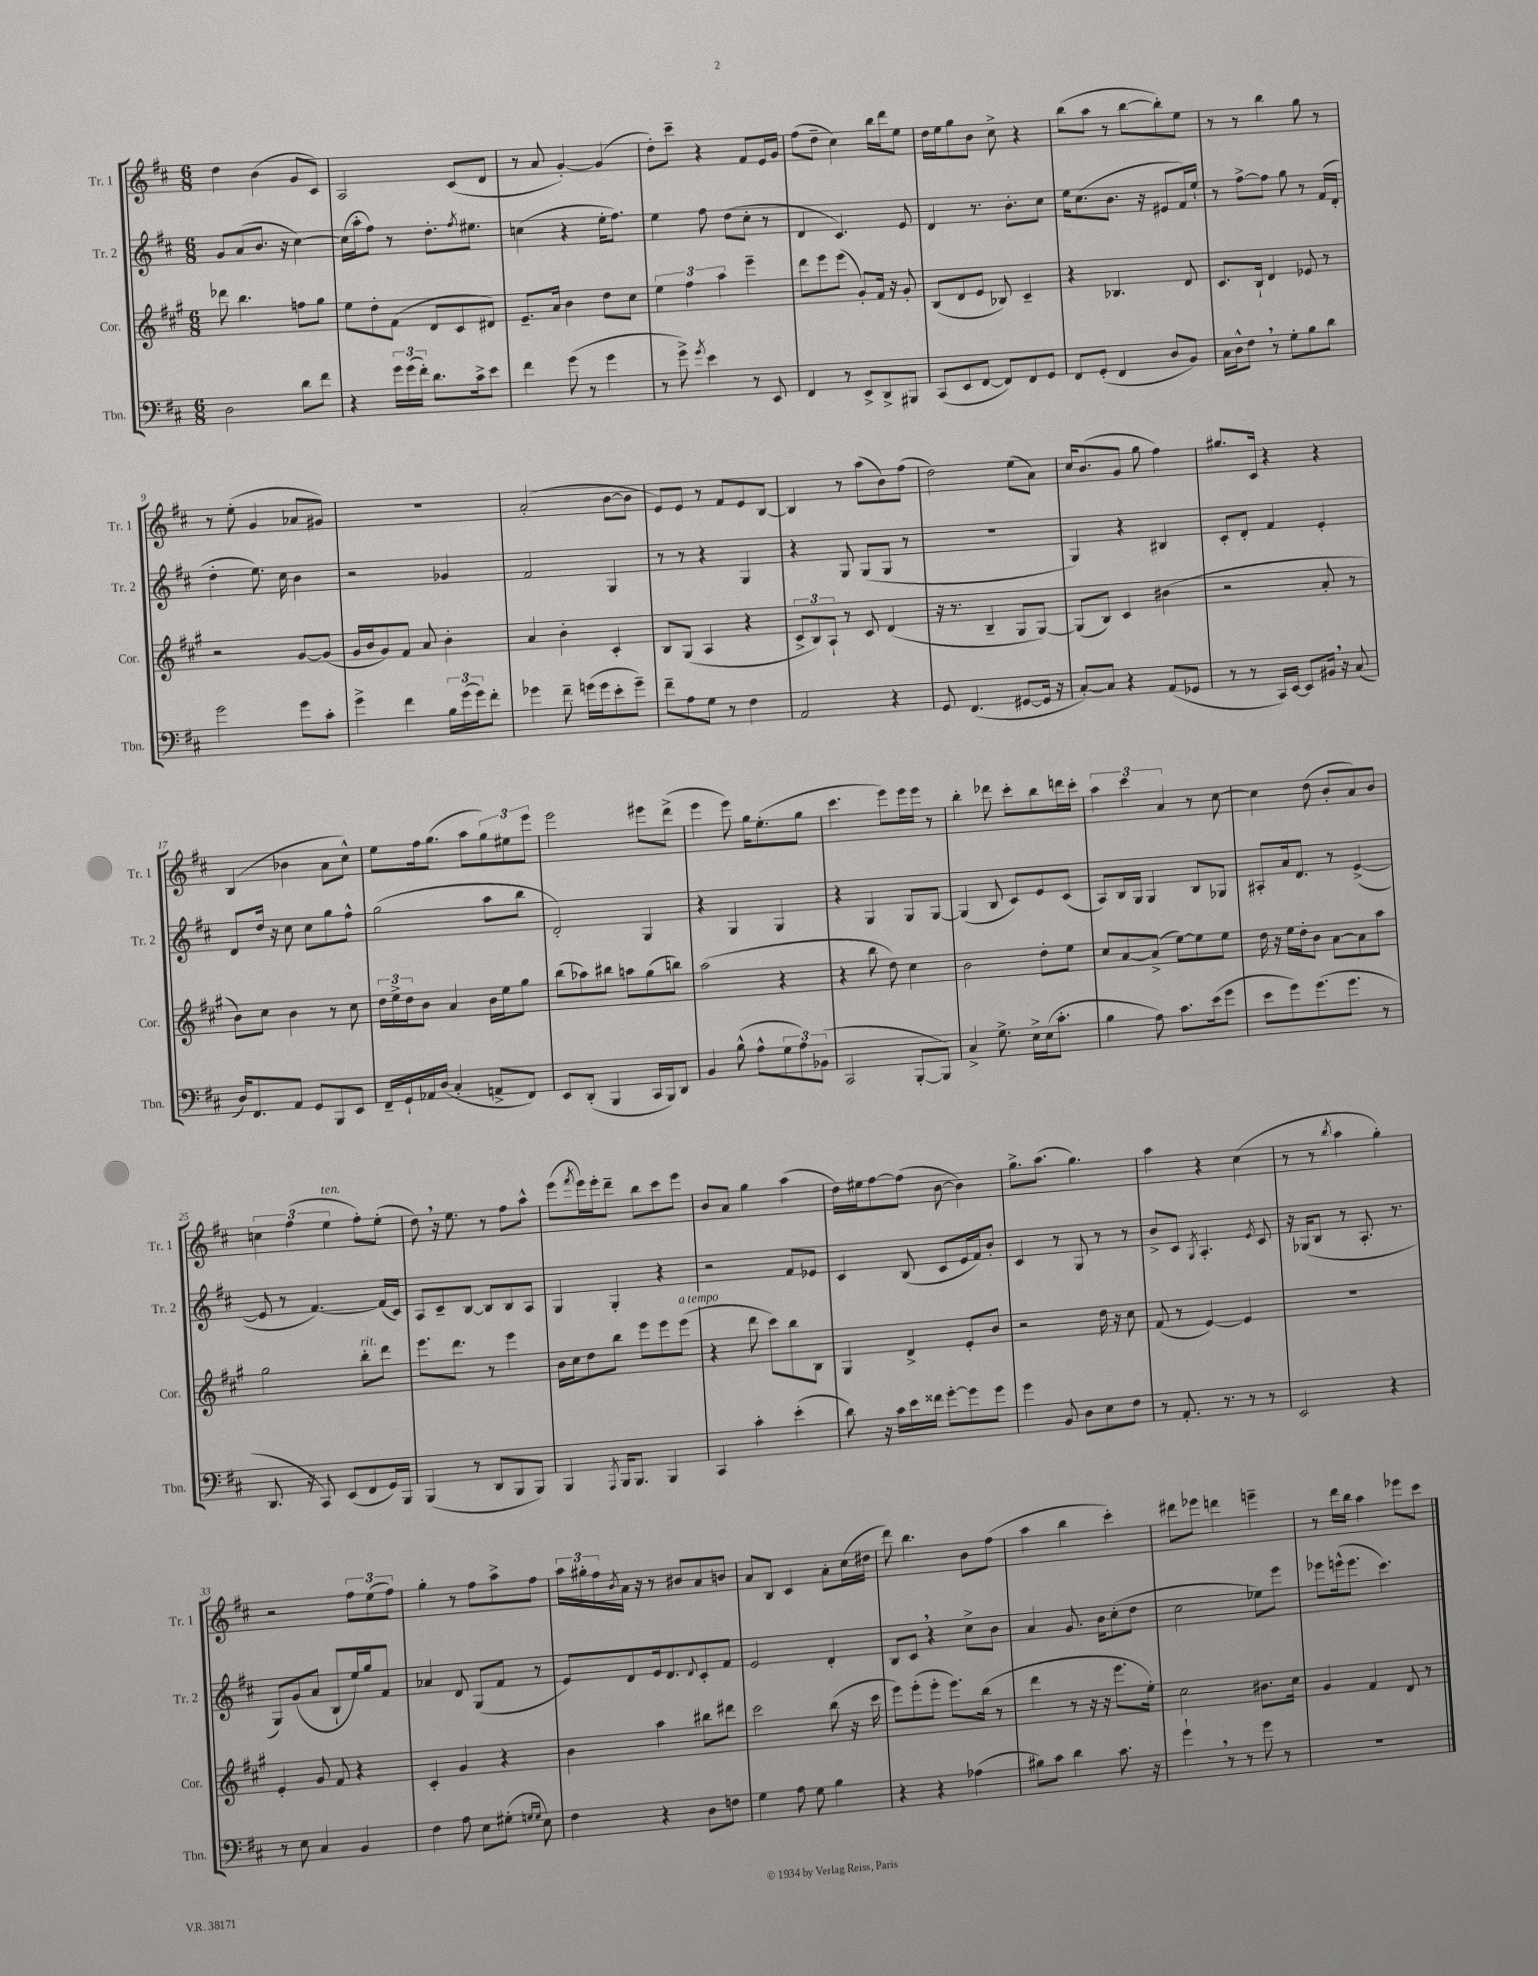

**kern	**kern	**kern	**kern
*part4	*part3	*part2	*part1
*staff4	*staff3	*staff2	*staff1
*I"Tbn.	*I"Cor.	*I"Tr. 2	*I"Tr. 1
*I'Tbn.	*I'Cor.	*I'Tr. 2	*I'Tr. 1
*clefF4	*clefG2	*clefG2	*clefG2
*k[f#c#]	*k[f#c#g#]	*k[f#c#]	*k[f#c#]
*M6/8	*M6/8	*M6/8	*M6/8
=1	=1	=1	=1
2D\	8ddd-X\	8g/L	4dd\
.	4.bb\	(8a/	.
.	.	8.b/J	(4b\
.	.	16r	.
8d\L	8ffn\L	[4cc#\)	8g/L
8f#\J	8gg#\J	.	8c#/J)
=2	=2	=2	=2
4r	8ee\L	(16cc#\LL]	2A/
.	.	16aa'\J	.
.	8dd'\	8ff#\J)	.
24g\LL	(8f#\J	8r	.
(24g\	.	.	.
24f#'\JJ)	.	.	.
8.d\L	8d/L	8.dd'\L	.
.	8c#/	.	(8c#/L
.	.	8qff#/	.
16c#^\k	.	8.ee#X\J	.
8e\J	8d#X/J)	.	8d/J
=3	=3	=3	=3
4f#\	8.e~/L	(4ccn\	8r
.	.	.	8a/
.	16a/Jk	.	.
(8g\	4b\	4r	[4g'/)
8r	.	.	.
4g\	8dd\L	16ee'\KL	(4g/]
.	.	8.ff#\J)	.
.	8cc#\J	.	.
=4	=4	=4	=4
8r	6ee\	4ee\	8dd'\L)
8g^\)	.	.	8ccc#~\J
.	6ff#\	.	.
8qg/	.	.	.
4e\	.	8ff#\	4r
.	6aa\	.	.
.	.	(8dd\L	.
8r	4eee~\	8cc#'\J	8f#/L
8EE/	.	8r	16e/L
.	.	.	16g/JJ
=5	=5	=5	=5
4FF#/	8ddd\L	4d/	(8ff#\L
.	8eee\	.	8dd~\J
8r	(8eee\J	4.c#/)	4cc#\)
8EE^/L	8g#'/L)	.	.
8DD^/	16f#/Jk	.	16bb\LL
.	16r	.	16ddd\J
8BBB#X/J	8g#'/	8e/	8ee\J
=6	=6	=6	=6
(8CC#/L	(8B/L	4d/	16dd\LL
.	.	.	16ee\J
8EE/	8d/	.	8gg\
[8FF#/J	8e/J	8.r	8b\J
8FF#/L])	8B-X/)	.	8cc#^\
.	.	8.b'\L	.
8FF#/	4c#~/	.	4r
8GG/J	.	8cc#\J	.
=7	=7	=7	=7
8FF#/L	4r	16ee\KL	(8bb\L
.	.	(8.cc#\	.
(8GG'/J	.	.	8aa\J
4FF#/	4.B-X/	8.b\J	8r
.	.	.	[8bb\L
.	.	16r	.
8D/L	.	8e#X/L	8bb'\])
8BB/J)	8d/	16f#/L)	8ee\J
.	.	16ee`/JJ	.
=8	=8	=8	=8
16C#\LL	8.c#/L	8r	8r
16D^^\J	.	.	.
8F#,\J	.	[8ff#^\L	8r
.	16B`/Jk	.	.
8r	4d/	8ff#\J]	4bb\
8G'\L	.	8gg\	.
8B\	8e-X/	8r	8gg\
8d\J	8r	(16f#/LL	8r
.	.	16d'/JJ	.
!!LO:LB:g=z
=9	=9	=9	=9
2g\	2r	4dd'\	8r
.	.	.	(8ee'\
.	.	8.ee\)	4g/
.	.	16cc#\	.
8g\L	[8g#/L	4b\	8a-X/L
8c#'\J	(8g#/J]	.	8g#X/J)
=10	=10	=10	=10
4g^\	16g#/LL	2r	2.r
.	16b/J	.	.
.	8g#/)	.	.
4f#\	8f#/J	.	.
.	8a/	.	.
24B\LL	4b'\	4g-X/	.
(24g\	.	.	.
24g\J)	.	.	.
8f#'\J	.	.	.
=11	=11	=11	=11
4g-X\	4a/	2f#/	(2a'/
8f#~\	4b'\	.	.
(16gn\LL	.	.	.
16g\J	.	.	.
8e'\	4c#'/	4G/	[8b\L
8g~\J)	.	.	8b\J]
=12	=12	=12	=12
8f#~\L	8B/L	8r	8e/L)
8A\	(8G#/J	8r	8e/J
8G\J	4A/	4r	8r
8r	.	.	8f#/L
4F#\	4r	4G/	8e/
.	.	.	[8B/J
=13	=13	=13	=13
2AA/	12c#^/L	4r	4B/]
.	12B/)	.	.
.	12A`/J	.	.
.	8r	8G/	8r
.	8c#/	(8G/L	(8aa\L
4r	(4d/	8G/J	8b\)
.	.	8r	(8ff#\J
=14	=14	=14	=14
8GG/	16r	2.r	2dd\)
.	8.r	.	.
(4.FF#/	.	.	.
.	4B~/	.	.
[8GG#X/L	8G#/L	.	(8ee\L
16GG#/Jk]	[8G#/J)	.	8a\J)
16r	.	.	.
=15	=15	=15	=15
[8C#'/L)	(8G#/L]	4G/)	16cc#/KL
.	.	.	(8.b/
8C#/J]	8B/J)	.	.
4r	4c#/	4r	8g/J
.	.	.	8gg\
(8AA/L	(4b#X\	4B#X/	4ff#\)
8GG-X/J	.	.	.
=16	=16	=16	=16
8r	2r	8c#'/L	8.gg#X/L
8r	.	8d'/J	.
.	.	.	16c#/Jk
16CC#/LL)	.	4f#/	4r
[16EE/JJ	.	.	.
8EE/L]	.	.	.
16BB#X,/Jk	8a'/	4e'/	4r
16r	.	.	.
(8C#/	8r	.	.
!!LO:LB:g=z
=17	=17	=17	=17
16D/KL)	8b\L)	8d/L	(4B/
8.FF#/	.	.	.
.	8cc#\J	16dd/Jk	.
.	.	16r	.
8AA/J	4b\	8cc#\	4b-X\
8GG/L	.	8cc#\L	.
8BBB/	8r	8gg\	8a\L
8EE/J	8cc#\	8ff#^^\J	8cc#^^\J)
=18	=18	=18	=18
16FF#~/LL	24dd\LL	(2gg\	8ee\L
.	24ee^\	.	.
16GG`/	.	.	.
.	24dd\J	.	.
16AA-X/	8b\J	.	16ff#\k
(16D/JJ	.	.	(8.gg\J
4C#'/	4a/	.	.
.	.	.	8aa\L
8AAn^/L	16b\LL	8aa\L	12gg\)
.	16ee\J	.	.
.	.	.	12ee#X\
8FF#/J)	8gg#\J	8bb\J	.
.	.	.	12eee\J
=19	=19	=19	=19
8EE/L	(8bb\L	2d'/)	2eee\
(8DD'/J	8aa-X\)	.	.
4BBB/	8bb#X\J	.	.
.	8aan\L	.	.
16CC#/LL	(8gg#\	4G/	8eee#X\L
16BBB/J)	.	.	.
8DD/J	8bbn\J)	.	(8ddd^\J
=20	=20	=20	=20
4BB/	(2aa\	4r	4eee\
(8B^^\	.	4G/	8eee\)
8A^^\L	.	.	16gg\KL
.	.	.	(8.ee'\
12G\	4r	4G/	.
12A\)	.	.	.
.	.	.	8gg\J
(12BB-X\J	.	.	.
=21	=21	=21	=21
2CC#/	4r	4r	4.ccc#\
.	8bb\	4G/	.
.	8dd\)	.	8eee\L)
[8BBB'/L	4cc#\	8G/L	16eee\L
.	.	.	16eee\JJ
8BBB/J])	.	[8G/J	8r
=22	=22	=22	=22
4C#^/	2b\	(4G/]	4bb'\
8.G^\	.	8B/	8ddd-X\
.	.	8c#/L)	8ccc#'\L
16E^\LL	.	.	.
(16E\J	8dd'\L	8e/	8bb\
8.c#'\J	.	.	.
.	8ee\J	(8c#/J	16dddn\L
.	.	.	16ccc#'\JJ
=23	=23	=23	=23
4B\	8cc#/L	8A/L)	6aa\
.	[8a/	16B/L	.
.	.	.	6ccc#\
.	.	16G/JJ	.
8A\)	(8a^/J]	4G/	.
.	.	.	6a/
8.c#\L	[8ee\L)	.	.
.	8ee\]	8B/L	8r
(16e\k	.	.	.
8g\J	8ee\J	8G-X/J	[8cc#\
=24	=24	=24	=24
8e\L	16dd\	8A#X'/L	4cc#\]
.	16r	.	.
8g\)	16ee\LL	16a/k	.
.	16dd'\J	8.d/J	.
(8.g\	8b\J	.	(8dd\
.	[8a\L	8r	8b'/L
8.g\J	.	.	.
.	8a\]	([4e^/	8a/)
8r	8aa\J	.	8b/J
!!LO:LB:g=z
=25	=25	=25	=25
8.DD/	2gg#\	8e/]	6ccn\
.	.	8r	.
.	.	.	(6ff#\
16r	.	.	.
8CC#/)	.	[4.f#/)	.
!	!	!	!LO:TX:a:i:t=ten.
.	.	.	6ee\
(8EE/L	.	.	.
!	!LO:TX:a:i:t=rit.	!	!
8FF#/	8bb'\L	.	8ff#'\L)
16GG/L)	8ddd\J	(16f#/LL]	(8ee'\J
16BBB/JJ	.	16c#/JJ)	.
=26	=26	=26	=26
(4BBB/	8.eee\L	8A/L	8dd,\)
.	.	8c#~/	16r
.	8.ddd\J	.	8.ee\
8r	.	[8B/J	.
8DD/L	8r	8B/L]	8r
8BBB/	4eee\	8B/	8ff#\L
8BBB/J)	.	8A/J	8aa^^\J
=27	=27	=27	=27
4BBB/	16b\LL	4G/	(8eee\L
.	16cc#\J	.	.
.	.	.	8qfff#/
.	8dd\	.	16eee\L)
.	.	.	16eee'\J
8qAAA/	.	.	.
16BBB/KL	8bb\J	4G'/	8ddd~\J
8.BBB/J	.	.	.
.	8eee\L	.	8bb\L
4BBB/	8eee\	4r	8ccc#\
!	!LO:TX:a:i:t=a tempo	!	!
.	(8eee\J	.	8eee\J
=28	=28	=28	=28
4CC#/	4r	2r	8b/L
.	.	.	8a/J
4c#'\	8ddd\	.	4gg\
.	8ccc#\L)	.	.
(4e'\	8bb\	8f#/L	(4aa\
.	8B\J	8e-X/J	.
=29	=29	=29	=29
8d\)	4G#/	4c#/	16dd\LL)
.	.	.	16ee#X\J
16r	.	.	[8ff#\
16c#\LL	.	.	.
16e\	4d^/	(8B/	(8ff#\J]
16f##X\JJ	.	.	.
[8g'\L	.	8c#/L	[8b\
8g\]	8e'/L	16e/L	4b\])
.	.	16f#/J)	.
8g\J	8b/J	8b'/J	.
=30	=30	=30	=30
4g\	2r	4c#/	8.gg^\L
.	.	.	(8.aa\J
8BB/	.	8r	.
8D\L	.	8G/	4.gg\)
8E\	16dd\	8r	.
.	16r	.	.
8F#\J	8cc#\	8r	.
=31	=31	=31	=31
8r	(8f#/	8b^/L	4aa\
8.AA'/	8r	8c#/J	.
.	.	8qG/	.
.	[4e/)	4.A'/	4r
8.r	.	.	.
8r	4e/]	.	(4cc#\
.	.	8qe/	.
8r	.	8c#/	.
=32	=32	=32	=32
2EE/	2.r	16r	8r
.	.	(16G-X/KL	.
.	.	8B/J	8r
.	.	.	8qbb/
.	.	8r	4aa\
.	.	8.A'/	.
4r	.	.	4gg'\)
.	.	8.r	.
!!LO:LB:g=z
=33	=33	=33	=33
8r	4e'/	8G/L)	2r
8E\	.	(8g/	.
4C#/	8g#/	8a/J	.
.	8f#/	8B`/L	.
4BB/	4r	16ee/L)	12ff#\L
.	.	16gg/J	.
.	.	.	(12ee\
.	.	8f#/J	.
.	.	.	12ff#\J)
=34	=34	=34	=34
4F#\	4c#'/	4a-X/	4gg'\
8A\	4g#/	8d/	8r
8E\L	.	(8G/L	8ff#\L
(8G#X'\J	4r	8f#/J	8aa^\
16qqGn/LL	.	.	.
16qqG/JJ	.	.	.
8E\)	.	8r	8ff#\J
=35	=35	=35	=35
4F#\	4b\	8e/L)	24aa\LL
.	.	.	24gg#X'\
.	.	.	24ff#\
.	.	.	8qb/
.	.	8d/	16a\JJ
.	.	.	16r
4r	4aa\	16e/k	8r
.	.	8.d/	.
.	.	.	8b#X/L
.	.	8qqd/	.
8D\L	8bb#X\L	8c#'/	8a/
8Fn\J	8ddd#X\J	8f#/J	8bn/J
=36	=36	=36	=36
4G\	2ccc#\	2e/	8a/L
.	.	.	8B/J
8A\	.	.	4c#/
8G\	.	.	.
4B\	(8bb\	4d'/	8a'\L
.	16r	.	(16cc#\L
.	16ccc#\	.	16dd#X\JJ
=37	=37	=37	=37
4r	8eee\L)	8B/L	8ddd\)
.	(8eee'\	8c#,/J	4.bb\
4r	8eee'\J	4r	.
.	8.eee\L)	.	.
(4A-X\	.	8cc#^\L	8b\L
.	(16bb\Jk	.	.
.	8r	8b\J	(8ff#\J
=38	=38	=38	=38
8B#X\L)	4ddd\	4a/	4aa\
8c#\J	.	.	.
4d\	8r	8.g/	4bb\
.	16r	.	.
.	16r	16b\KL	.
8.c#\	8.eee\L	(8cc#'\	4ccc#'\)
.	.	8dd\J	.
16r	16ee'\Jk)	.	.
=39	=39	=39	=39
4g`,\	2cc#\	2cc#\	8ddd#X\L
.	.	.	8eee-X\J
8r	.	.	4dddn\
8r	.	.	.
8g\	8.b#X\L	8ee-X\L)	4eeen~\
8r	.	8eee\J	.
.	16cc#\Jk	.	.
=40	=40	=40	=40
2.r	4g#/	8eee-X\L	8r
.	.	(16eeen^^\k	16ddd\LL
.	.	8.eee\J	16bb\JJ
.	4f#/	.	4aa\
.	.	4.ccc#\)	.
.	8d/	.	8eee-X\L
.	8r	.	8ccc#\J
==	==	==	==
*-	*-	*-	*-
